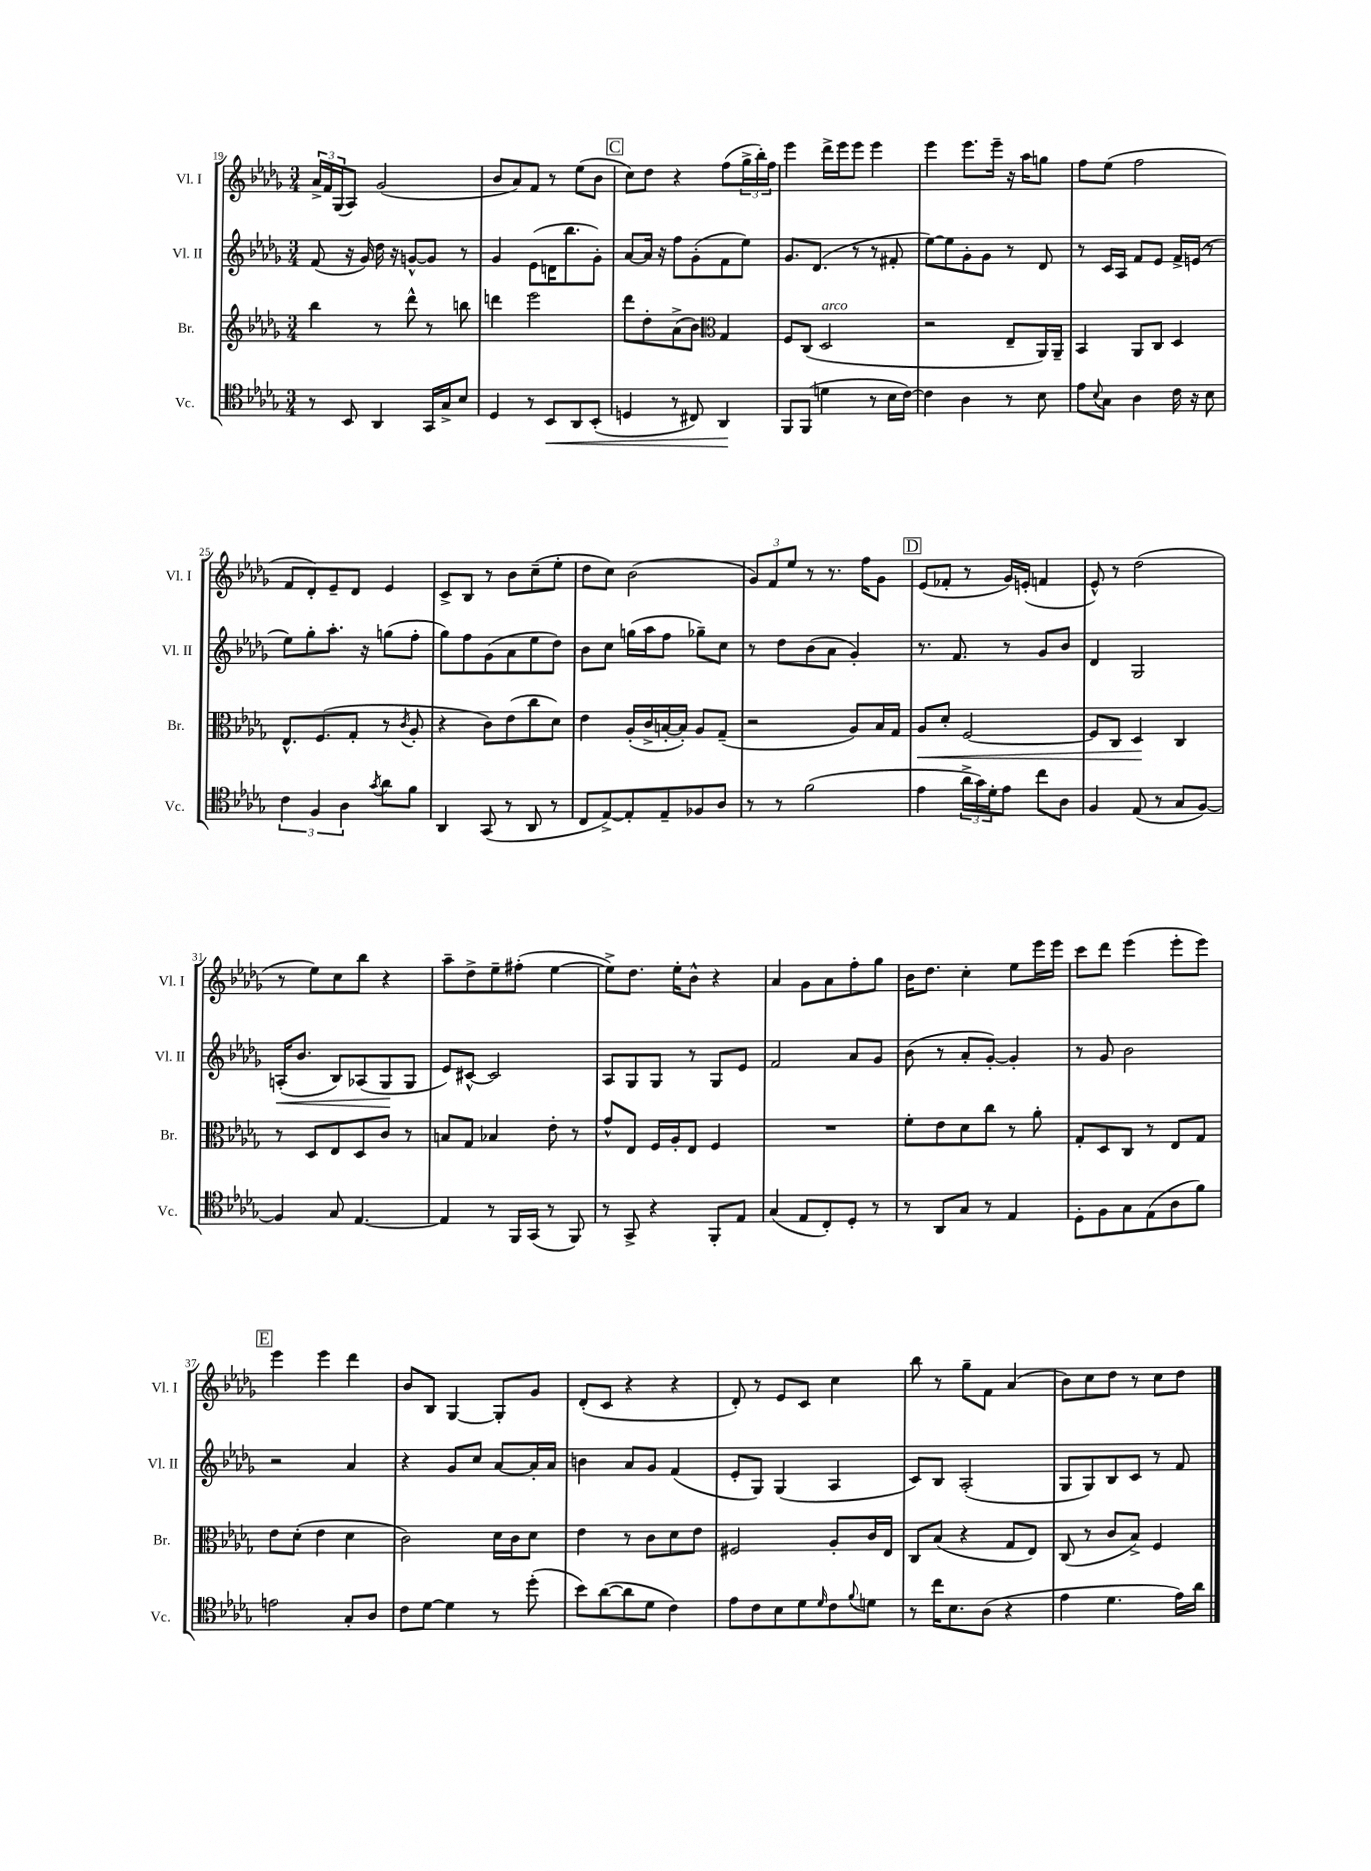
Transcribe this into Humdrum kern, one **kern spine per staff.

**kern	**kern	**kern	**kern
*staff4	*staff3	*staff2	*staff1
*clefC4	*clefG2	*clefG2	*clefG2
*k[b-e-a-d-g-]	*k[b-e-a-d-g-]	*k[b-e-a-d-g-]	*k[b-e-a-d-g-]
*M3/4	*M3/4	*M3/4	*M3/4
8r	4bb-	(8f	24a-^
.	.	.	24f
.	.	.	(24G-
8BB-	.	16r	8A-)
.	.	16g-)	.
4AA-	8r	16dd-	(2g-
.	.	16r	.
.	8ddd-^^	[8g^^	.
16GG-	8r	8g]	.
16G-^	.	.	.
8B-	8bb	8r	.
=	=	=	=
4D-	4ddd	4g-	8b-
.	.	.	8a-)
8r	2eee-	(8e-	8f
8BB-	.	16d	8r
.	.	8.bb-	.
8AA-	.	.	(8ee-
(8BB-'	.	8g-')	8b-
=	=	=	=
4D	8ddd-	[8a-	8cc)
.	8dd-'	16a-]	8dd-
.	.	16r	.
8r	(8a-^	8ff	4r
8C#)	8b-)	(8g-'	.
*	*clefC3	*	*
4AA-	4G-	8f	(8ff
.	.	8ee-)	24gg-^
.	.	.	24bb-')
.	.	.	24ff
=	=	=	=
8FF	8F	8.g-	4eee-
(8FF	(8C	.	.
.	.	(8.d-	.
4d	2D-	.	16ddd-^
.	.	.	16eee-
.	.	8r	8eee-
8r	.	8r	4eee-
16B-	.	8f#'	.
[16c)	.	.	.
=	=	=	=
4c]	2r	[8ee-)	4eee-
.	.	8ee-]	.
4A-	.	8g-'	8.eee-
.	.	8g-	.
.	.	.	16eee-~
8r	8E-~	8r	16r
.	.	.	16aa-
8B-	16AA-)	8d-	8gg
.	16AA-~	.	.
=	=	=	=
8e-	4BB-	8r	8ff
8qqB-	.	.	.
8G-	.	16c	(8ee-
.	.	16A-	.
4A-	8AA-	8f	2ff
.	8C	8e-	.
16c	4D-	16f^	.
16r	.	(16e	.
8B-	.	8r	.
=	=	=	=
6c	8.E-^^	8ee-)	8f
.	.	8gg-'	8d-')
6F	.	.	.
.	(8.F	.	.
.	.	8.aa-'	8e-~
6A-	.	.	.
.	8G-'	.	8d-
.	.	16r	.
8qg-	.	.	.
8a-	8r	(8gg	4e-
.	8qc	.	.
8f	8A-'	8ff'	.
=	=	=	=
4AA-	4r	8gg-)	8c^
.	.	8ff	8B-
(8GG-	8c)	(8g-	8r
8r	(8e-	8a-	8b-
8AA-	8cc	8ee-	(8cc~
8r	8d-)	8dd-)	8ee-'
=	=	=	=
8C	4e-	8b-	8dd-
[8E-^)	.	8cc	8cc)
8E-']	(16A-'	(16gg	(2b-
.	16c^	16aa-	.
8E-~	[16B'	8ff	.
.	16B'])	.	.
8F-	8A-	8gg-~)	.
8A-	(8G-~	8cc	.
=	=	=	=
8r	2r	8r	12g-)
.	.	.	12f
8r	.	8dd-	.
.	.	.	12ee-
(2f	.	(8b-	8r
.	.	8a-	8.r
.	8A-)	4g-')	.
.	.	.	16ff
.	16B-	.	8g-
.	16G-	.	.
=	=	=	=
4e-	8A-	8.r	(8e-
.	8d-'	.	8f-'
.	.	8.f	.
24a-^	[2F	.	8r
24g-)	.	.	.
24d-'	.	.	.
8e-	.	8r	16g-)
.	.	.	(16e'
8cc	.	8g-	4f
8A-	.	8b-	.
=	=	=	=
4F	8F]	4d-	8e-^^)
.	8C	.	8r
(8E-	4D-	2G-	(2dd-
8r	.	.	.
8G-	4C	.	.
[8F)	.	.	.
=	=	=	=
4F]	8r	(16A'	8r
.	.	8.b-	.
.	8D-	.	8ee-)
8G-	8E-	8B-)	8cc
[4.E-	8D-	(8A-	8bb-
.	8c	8G-	4r
.	8r	8G-	.
=	=	=	=
4E-]	8B	8e-)	8aa-~
.	8G-	[8c#^^	8dd-^
8r	4B-	2c#]	8ee-~
16FF	.	.	(8ff#'
(16GG-	.	.	.
8r	8e-'	.	[4ee-
8FF)	8r	.	.
=	=	=	=
8r	8g-^^	8A-	8ee-^])
8GG-^	8E-	8G-	8.dd-
4r	16F	8G-	.
.	16A-'	.	16ee-'
.	8E-	8r	8b-^^
8FF'	4F	8G-	4r
8E-	.	8e-	.
=	=	=	=
(4G-	2.r	2f	4a-
8E-	.	.	8g-
8C')	.	.	8a-
8D-'	.	8a-	8ff'
8r	.	8g-	8gg-
=	=	=	=
8r	8f'	(8b-	16b-
.	.	.	8.dd-
8AA-	8e-	8r	.
8G-	8d-	8a-'	4cc'
8r	8cc	[8g-')	.
4E-	8r	4g-']	8ee-
.	8a-'	.	16eee-
.	.	.	16eee-
=	=	=	=
8D-'	8G-'	8r	8ccc
8F	8D-	8g-	8ddd-
8G-	8C	2b-	(4eee-
(8E-	8r	.	.
8A-	8E-	.	8eee-'
8f)	8G-	.	8eee-)
=	=	=	=
2e	8e-	2r	4eee-
.	(8d-'	.	.
.	4e-	.	4eee-
8G-'	4d-	4a-	4ddd-
8A-	.	.	.
=	=	=	=
8c	2c)	4r	8b-
[8d-	.	.	8B-
4d-]	.	8g-	[4G-
.	.	8cc	.
8r	16d-	[8a-	8G-']
.	16c	.	.
(8dd-'	8d-	16a-']	8g-
.	.	16a-	.
=	=	=	=
8b-)	4e-	4b	(8d-'
([8a-	.	.	8c
8a-]	8r	8a-	4r
8d-	8c	8g-	.
4c)	8d-	(4f	4r
.	8e-	.	.
=	=	=	=
8e-	2F#	8e-'	8d-')
8c	.	8G-)	8r
8B-	.	(4G-	8e-
8d-	.	.	8c
16qqd-	.	.	.
8c	8A-'	4A-	4cc
8qqf	.	.	.
8d	16c	.	.
.	16E-	.	.
=	=	=	=
8r	8C	8c)	8bb-
16cc	(8B-	8B-	8r
8.B-	.	.	.
.	4r	(2A-'	8gg-~
(8A-	.	.	8f
4r	8G-	.	(4a-
.	8E-)	.	.
=	=	=	=
4e-	(8C	8G-	8b-)
.	8r	8G-)	8cc
4.d-	8c	8B-	8dd-
.	8B-^)	8c	8r
.	4F	8r	8cc
16e-)	.	8f	8dd-
16a-	.	.	.
==	==	==	==
*-	*-	*-	*-
